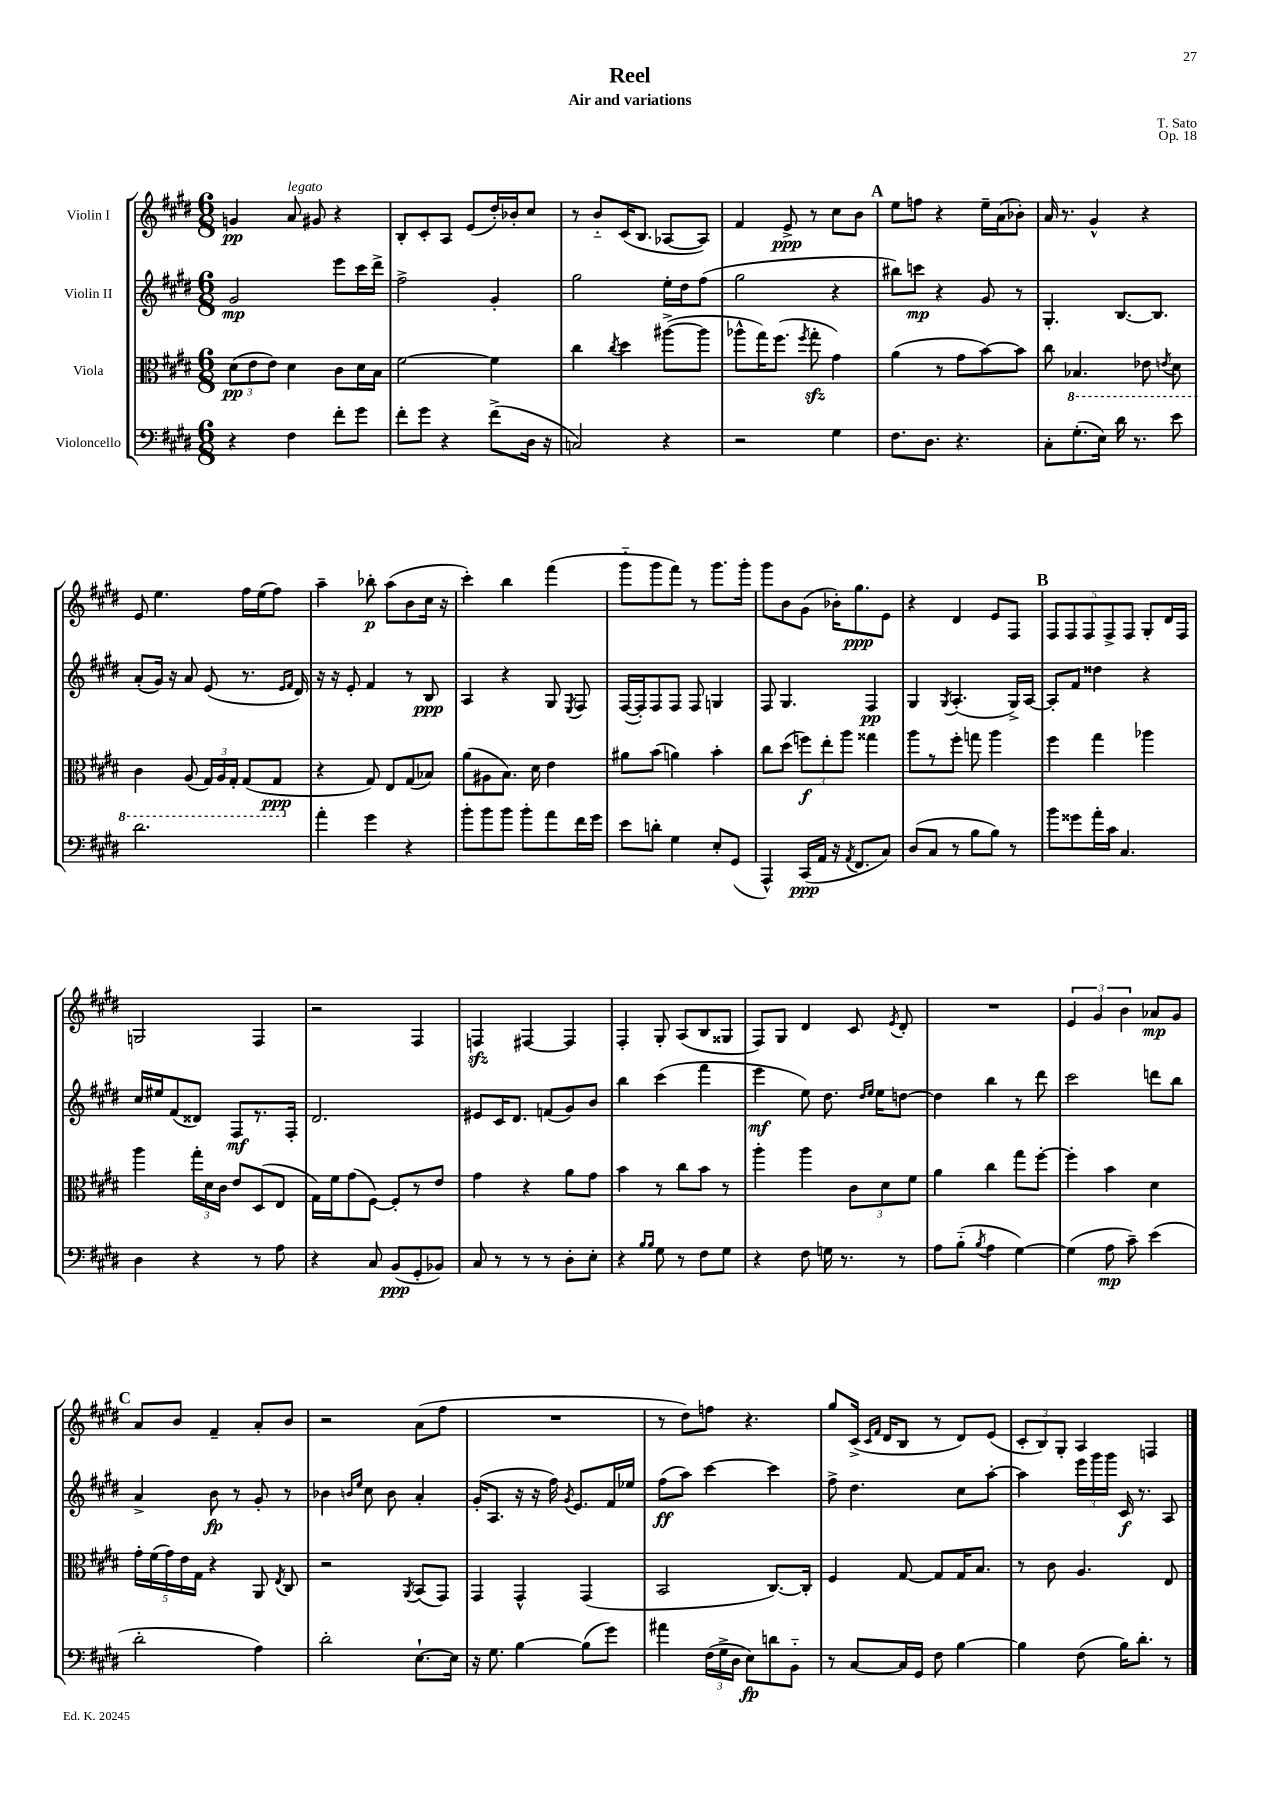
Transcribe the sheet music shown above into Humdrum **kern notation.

**kern	**dynam	**kern	**dynam	**kern	**dynam	**kern	**dynam
*part4	*part4	*part3	*part3	*part2	*part2	*part1	*part1
*staff4	*staff4	*staff3	*staff3	*staff2	*staff2	*staff1	*staff1
*I"Violoncello	*	*I"Viola	*	*I"Violin II	*	*I"Violin I	*
*clefF4	*	*clefC3	*	*clefG2	*	*clefG2	*
*k[f#c#g#d#]	*	*k[f#c#g#d#]	*	*k[f#c#g#d#]	*	*k[f#c#g#d#]	*
*M6/8	*	*M6/8	*	*M6/8	*	*M6/8	*
=1	=1	=1	=1	=1	=1	=1	=1
4r	.	(12d#\L	pp	2g#/	mp	4gn/	pp
.	.	12e\	.	.	.	.	.
.	.	12e\J)	.	.	.	.	.
!	!	!	!	!	!	!LO:TX:a:i:t=legato	!
4F#\	.	4d#\	.	.	.	8a/	.
.	.	.	.	.	.	8g#X/	.
8f#'\L	.	8c#\L	.	8eee\L	.	4r	.
8g#\J	.	16d#\L	.	16ccc#\L	.	.	.
.	.	16B\JJ	.	16ddd#^\JJ	.	.	.
=2	=2	=2	=2	=2	=2	=2	=2
8f#'\L	.	[2f#\	.	2ff#^\	.	8B'/L	.
8g#\J	.	.	.	.	.	8c#'/	.
4r	.	.	.	.	.	8A/J	.
.	.	.	.	.	.	(8e/L	.
(8f#^\L	.	4f#\]	.	4g#'/	.	16dd#'/L)	.
.	.	.	.	.	.	16b-X'/J	.
16D#\Jk	.	.	.	.	.	8cc#/J	.
16r	.	.	.	.	.	.	.
=3	=3	=3	=3	=3	=3	=3	=3
2Cn/)	.	4cc#\	.	2gg#\	.	8r	.
.	.	.	.	.	.	8b/L	.
.	.	8qcc#/	.	.	.	.	.
.	.	4dd#\	.	.	.	(16c#/K	.
.	.	.	.	.	.	8.B/J	.
4r	.	([8aa#X^\L	.	16ee'\LL	.	[8A-X/L	.
.	.	.	.	16dd#\J	.	.	.
.	.	8aa#\J]	.	(8ff#\J	.	8A-/J])	.
=4	=4	=4	=4	=4	=4	=4	=4
2r	.	8aa-X^^\L	.	2gg#\	.	4f#/	.
.	.	16gg#\K)	.	.	.	.	.
.	.	(8.ff#\J	.	.	.	.	.
.	.	.	.	.	.	8e^/	ppp
.	.	8qff#/	.	.	.	.	.
.	.	8gg#zz'\	.	.	.	8r	.
4G#\	.	4g#\)	.	4r	.	8cc#\L	.
.	.	.	.	.	.	8b\J	.
!!LO:REH:place=s1:t=A
=5	=5	=5	=5	=5	=5	=5	=5
8.F#\L	.	(4a\	.	8bb#X\L)	.	8ee\L	.
.	.	.	.	8cccn\J	mp	8ffn\J	.
8.D#\J	.	.	.	.	.	.	.
.	.	8r	.	4r	.	4r	.
4.r	.	8g#\L	.	.	.	.	.
.	.	[8b\)	.	8g#/	.	16ee~\LL	.
.	.	.	.	.	.	(16a\J	.
.	.	8b\J]	.	8r	.	8b-X'\J)	.
=6	=6	=6	=6	=6	=6	=6	=6
8C#'\L	.	8cc#\	.	4.G#'/	.	16a/	.
.	.	.	.	.	.	8.r	.
*	*	*8ba	*	*	*	*	*
(8.G#'\	.	4.BB-X/	.	.	.	.	.
.	.	.	.	.	.	4g#^^/	.
16E\Jk)	.	.	.	.	.	.	.
16d#\	.	.	.	[8.B/L	.	.	.
8.r	.	.	.	.	.	.	.
.	.	8E-X\	.	.	.	4r	.
.	.	.	.	8.B/J]	.	.	.
.	.	8qEn/	.	.	.	.	.
8e\	.	8D#\	.	.	.	.	.
!!LO:LB:g=z
=7	=7	=7	=7	=7	=7	=7	=7
2.d#\	.	4C#\	.	(8a'/L	.	8e/	.
.	.	.	.	16g#/Jk)	.	4.ee\	.
.	.	.	.	16r	.	.	.
.	.	(8AA/	.	8a/	.	.	.
.	.	24GG#/LL)	.	(8e/	.	.	.
.	.	24AA/	.	.	.	.	.
.	.	24GG#'/JJ	.	.	.	.	.
.	.	(8GG#/L	.	8.r	.	16ff#\LL	.
.	.	.	.	.	.	(16ee\J	.
.	.	8GG#/J	ppp	.	.	8ff#\J)	.
.	.	.	.	16qqe/LL	.	.	.
.	.	.	.	16qqf#/JJ	.	.	.
.	.	.	.	16d#/)	.	.	.
=8	=8	=8	=8	=8	=8	=8	=8
*	*	*X8ba	*	*	*	*	*
4a'\	.	4r	.	16r	.	4aa~\	.
.	.	.	.	16r	.	.	.
.	.	.	.	8e'/	.	.	.
4g#\	.	8G#/)	.	4f#/	.	8bb-X'\	p
.	.	8E/L	.	.	.	(8aa\L	.
4r	.	(8G#/	.	8r	.	8b\	.
.	.	8B-X/J)	.	8B/	ppp	16cc#\Jk	.
.	.	.	.	.	.	16r	.
=9	=9	=9	=9	=9	=9	=9	=9
8b'\L	.	(8a\L	.	4A/	.	4ccc#'\)	.
8b\	.	8A#X\	.	.	.	.	.
8b\J	.	8.B\J)	.	4r	.	4bb\	.
8b'\L	.	.	.	.	.	.	.
.	.	16d#\	.	.	.	.	.
8a\	.	4e\	.	8G#/	.	(4fff#\	.
.	.	.	.	8qE/	.	.	.
16f#\L	.	.	.	8F#/	.	.	.
16g#\JJ	.	.	.	.	.	.	.
=10	=10	=10	=10	=10	=10	=10	=10
8e\L	.	8a#X\L	.	([16F#/LL	.	8ggg#\L	.
.	.	.	.	16F#'/J])	.	.	.
8dn'\J	.	(8b\J	.	8F#/	.	8ggg#\	.
4G#\	.	4an\)	.	8F#/J	.	8fff#\J)	.
.	.	.	.	8F#/	.	8r	.
8E'/L	.	4b'\	.	4Gn/	.	8.ggg#\L	.
(8GG#/J	.	.	.	.	.	.	.
.	.	.	.	.	.	16ggg#'\Jk	.
=11	=11	=11	=11	=11	=11	=11	=11
4AAA^^/)	.	8cc#\L	.	8F#/	.	8ggg#\L	.
.	.	(8dd#\J	.	4.G#/	.	8b\	.
(16CC#/LL	ppp	12ffn\L)	f	.	.	(8g#\J	.
16AA/JJ	.	.	.	.	.	.	.
.	.	12ee'\	.	.	.	.	.
16r	.	.	.	.	.	16b-X'\KL)	.
.	.	12aa\J	.	.	.	.	.
8qAA/	.	.	.	.	.	.	.
8.FF#/L	.	.	.	.	.	8.gg#\	ppp
.	.	4gg##X\	.	4F#/	pp	.	.
8C#/J)	.	.	.	.	.	8e\J	.
=12	=12	=12	=12	=12	=12	=12	=12
(8D#/L	.	8aa\L	.	4G#/	.	4r	.
8C#/J	.	8r	.	.	.	.	.
.	.	.	.	8qG#/	.	.	.
8r	.	8ff#'\J	.	(4.A'/	.	4d#/	.
8B\L	.	8ggn\	.	.	.	.	.
8B\J)	.	4aa\	.	.	.	8e/L	.
8r	.	.	.	16G#^/LL)	.	8F#/J	.
.	.	.	.	[16A/JJ	.	.	.
!!LO:REH:place=s1:t=B
=13	=13	=13	=13	=13	=13	=13	=13
8b\L	.	4ff#\	.	8A'/L]	.	10F#/L	.
.	.	.	.	.	.	10F#/	.
8g##X\	.	.	.	8f#/J	.	.	.
.	.	.	.	.	.	10F#/	.
16a'\L	.	4gg#\	.	4dd##X\	.	.	.
.	.	.	.	.	.	10F#^/	.
16c#\JJ	.	.	.	.	.	.	.
4.C#/	.	.	.	.	.	.	.
.	.	.	.	.	.	10F#/J	.
.	.	4aa-X\	.	4r	.	8G#'/L	.
.	.	.	.	.	.	16d#/L	.
.	.	.	.	.	.	16F#/JJ	.
!!LO:LB:g=z
=14	=14	=14	=14	=14	=14	=14	=14
4D#\	.	4aa\	.	16cc#/LL	.	2Gn/	.
.	.	.	.	16ee#X/J	.	.	.
.	.	.	.	(8f#/	.	.	.
4r	.	24gg#'\LL	.	8d##X/J)	.	.	.
.	.	24d#\	.	.	.	.	.
.	.	24c#\JJ	.	.	.	.	.
.	.	8e/L	.	8F#/L	mf	.	.
8r	.	(8D#/	.	8.r	.	4F#/	.
8A\	.	8E/J	.	.	.	.	.
.	.	.	.	16F#'/Jk	.	.	.
=15	=15	=15	=15	=15	=15	=15	=15
4r	.	16G#\LL)	.	2.d#/	.	2r	.
.	.	16f#\J	.	.	.	.	.
.	.	(8g#\	.	.	.	.	.
8C#/	.	[8F#\J)	.	.	.	.	.
(8BB/L	ppp	8F#'/L]	.	.	.	.	.
8GG#'/	.	8r	.	.	.	4F#/	.
8BB-X/J)	.	8e/J	.	.	.	.	.
=16	=16	=16	=16	=16	=16	=16	=16
8C#/	.	4g#\	.	8e#X/L	.	4Fnzz/	.
8r	.	.	.	16c#/K	.	.	.
.	.	.	.	8.d#/J	.	.	.
8r	.	4r	.	.	.	[4F#X/	.
8r	.	.	.	(8fn/L	.	.	.
8D#'\L	.	8a\L	.	8g#/)	.	4F#/]	.
8E'\J	.	8g#\J	.	8b/J	.	.	.
=17	=17	=17	=17	=17	=17	=17	=17
4r	.	4b\	.	4bb\	.	4F#'/	.
16qqB/LL	.	.	.	.	.	.	.
16qqB/JJ	.	.	.	.	.	.	.
8G#\	.	8r	.	(4ccc#\	.	8G#'/	.
8r	.	8cc#\L	.	.	.	(8A/L	.
8F#\L	.	8b\J	.	4fff#\	.	8B/	.
8G#\J	.	8r	.	.	.	8G##X/J	.
=18	=18	=18	=18	=18	=18	=18	=18
4r	.	4aa'\	.	4eee\	mf	8F#/L)	.
.	.	.	.	.	.	8G#/J	.
8F#\	.	4aa\	.	8ee\)	.	4d#/	.
16Gn\	.	.	.	8.dd#\	.	.	.
8.r	.	.	.	.	.	.	.
.	.	12c#\L	.	.	.	8c#/	.
.	.	.	.	16qqdd#/LL	.	.	.
.	.	.	.	16qqee/JJ	.	.	.
.	.	.	.	16ee\KL	.	.	.
.	.	12d#\	.	.	.	.	.
.	.	.	.	.	.	8qe/	.
8r	.	.	.	[8ddn\J	.	8d#'/	.
.	.	12f#\J	.	.	.	.	.
=19	=19	=19	=19	=19	=19	=19	=19
8A\L	.	4a\	.	4dd\]	.	2.r	.
(8B\J	.	.	.	.	.	.	.
8qB/	.	.	.	.	.	.	.
4A\	.	4cc#\	.	4bb\	.	.	.
[4G#\)	.	8gg#\L	.	8r	.	.	.
.	.	[8ff#'\J	.	8ddd#\	.	.	.
=20	=20	=20	=20	=20	=20	=20	=20
(4G#\]	.	4ff#'\]	.	2ccc#\	.	6e/	.
.	.	.	.	.	.	6g#/	.
8A\	mp	4b\	.	.	.	.	.
.	.	.	.	.	.	6b\	.
8c#~\)	.	.	.	.	.	.	.
(4e\	.	4d#\	.	8dddn\L	.	8a-X/L	mp
.	.	.	.	8bb\J	.	8g#/J	.
!!LO:LB:g=z
!!LO:REH:place=s1:t=C
=21	=21	=21	=21	=21	=21	=21	=21
2d#'\	.	20g#'\LL	.	4a^/	.	8a/L	.
.	.	(20f#\	.	.	.	.	.
.	.	20g#\)	.	.	.	.	.
.	.	.	.	.	.	8b/J	.
.	.	20e\	.	.	.	.	.
.	.	20G#\JJ	.	.	.	.	.
.	.	4r	.	8b\	fp	4f#~/	.
.	.	.	.	8r	.	.	.
4A\)	.	8AA/	.	8g#'/	.	8a'/L	.
.	.	8qE/	.	.	.	.	.
.	.	8C#/	.	8r	.	8b/J	.
=22	=22	=22	=22	=22	=22	=22	=22
2d#'\	.	2r	.	4b-X\	.	2r	.
.	.	.	.	16qqbn/LL	.	.	.
.	.	.	.	16qqee/JJ	.	.	.
.	.	.	.	8cc#\	.	.	.
.	.	.	.	8b\	.	.	.
.	.	8qAA/	.	.	.	.	.
[8.E`\L	.	(8BB/L	.	4a'/	.	(8a\L	.
.	.	8GG#/J)	.	.	.	8ff#\J	.
16E\Jk]	.	.	.	.	.	.	.
=23	=23	=23	=23	=23	=23	=23	=23
16r	.	4GG#/	.	(16g#'/KL	.	2.r	.
8.G#\	.	.	.	8.A/J	.	.	.
[4B\	.	4GG#^^/	.	16r	.	.	.
.	.	.	.	16r	.	.	.
.	.	.	.	16ff#\)	.	.	.
.	.	.	.	8qg#/	.	.	.
.	.	.	.	8.e/L	.	.	.
(8B\L]	.	(4GG#/	.	.	.	.	.
8g#\J)	.	.	.	16f#/L	.	.	.
.	.	.	.	16ee-X/JJ	.	.	.
=24	=24	=24	=24	=24	=24	=24	=24
4a#X\	.	2BB/	.	(8ff#\L	ff	8r	.
.	.	.	.	8aa\J)	.	8dd#\L)	.
(24F#\LL	.	.	.	[4ccc#\	.	8ffn\J	.
24G#^\	.	.	.	.	.	.	.
24D#\JJ	.	.	.	.	.	.	.
8E\L)	fp	.	.	.	.	4.r	.
8dn\	.	[8.C#/L)	.	4ccc#\]	.	.	.
8BB\J	.	.	.	.	.	.	.
.	.	16C#'/Jk]	.	.	.	.	.
=25	=25	=25	=25	=25	=25	=25	=25
8r	.	4F#/	.	8ff#^\	.	8gg#/L	.
[8C#/L	.	.	.	4.dd#\	.	(16c#^/Jk	.
.	.	.	.	.	.	16qqc#/LL	.
.	.	.	.	.	.	16qqf#/JJ	.
.	.	.	.	.	.	16d#/KL	.
16C#/L]	.	[8G#/	.	.	.	8B/J	.
16GG#/JJ	.	.	.	.	.	.	.
8F#\	.	8G#/L]	.	.	.	8r	.
[4B\	.	16G#/K	.	8cc#\L	.	8d#/L)	.
.	.	8.B/J	.	.	.	.	.
.	.	.	.	[8aa'\J	.	(8e/J	.
=26	=26	=26	=26	=26	=26	=26	=26
4B\]	.	8r	.	4aa\]	.	12c#'/L	.
.	.	.	.	.	.	12B/)	.
.	.	8c#\	.	.	.	.	.
.	.	.	.	.	.	12G#'/J	.
(8F#\	.	4.A/	.	24eee\LL	.	4A/	.
.	.	.	.	24ggg#\	.	.	.
.	.	.	.	24ggg#\JJ	.	.	.
16B\KL)	.	.	.	16c#/	f	.	.
8.d#'\J	.	.	.	8.r	.	.	.
.	.	.	.	.	.	4Fn/	.
8r	.	8E/	.	8A/	.	.	.
==	==	==	==	==	==	==	==
*-	*-	*-	*-	*-	*-	*-	*-
